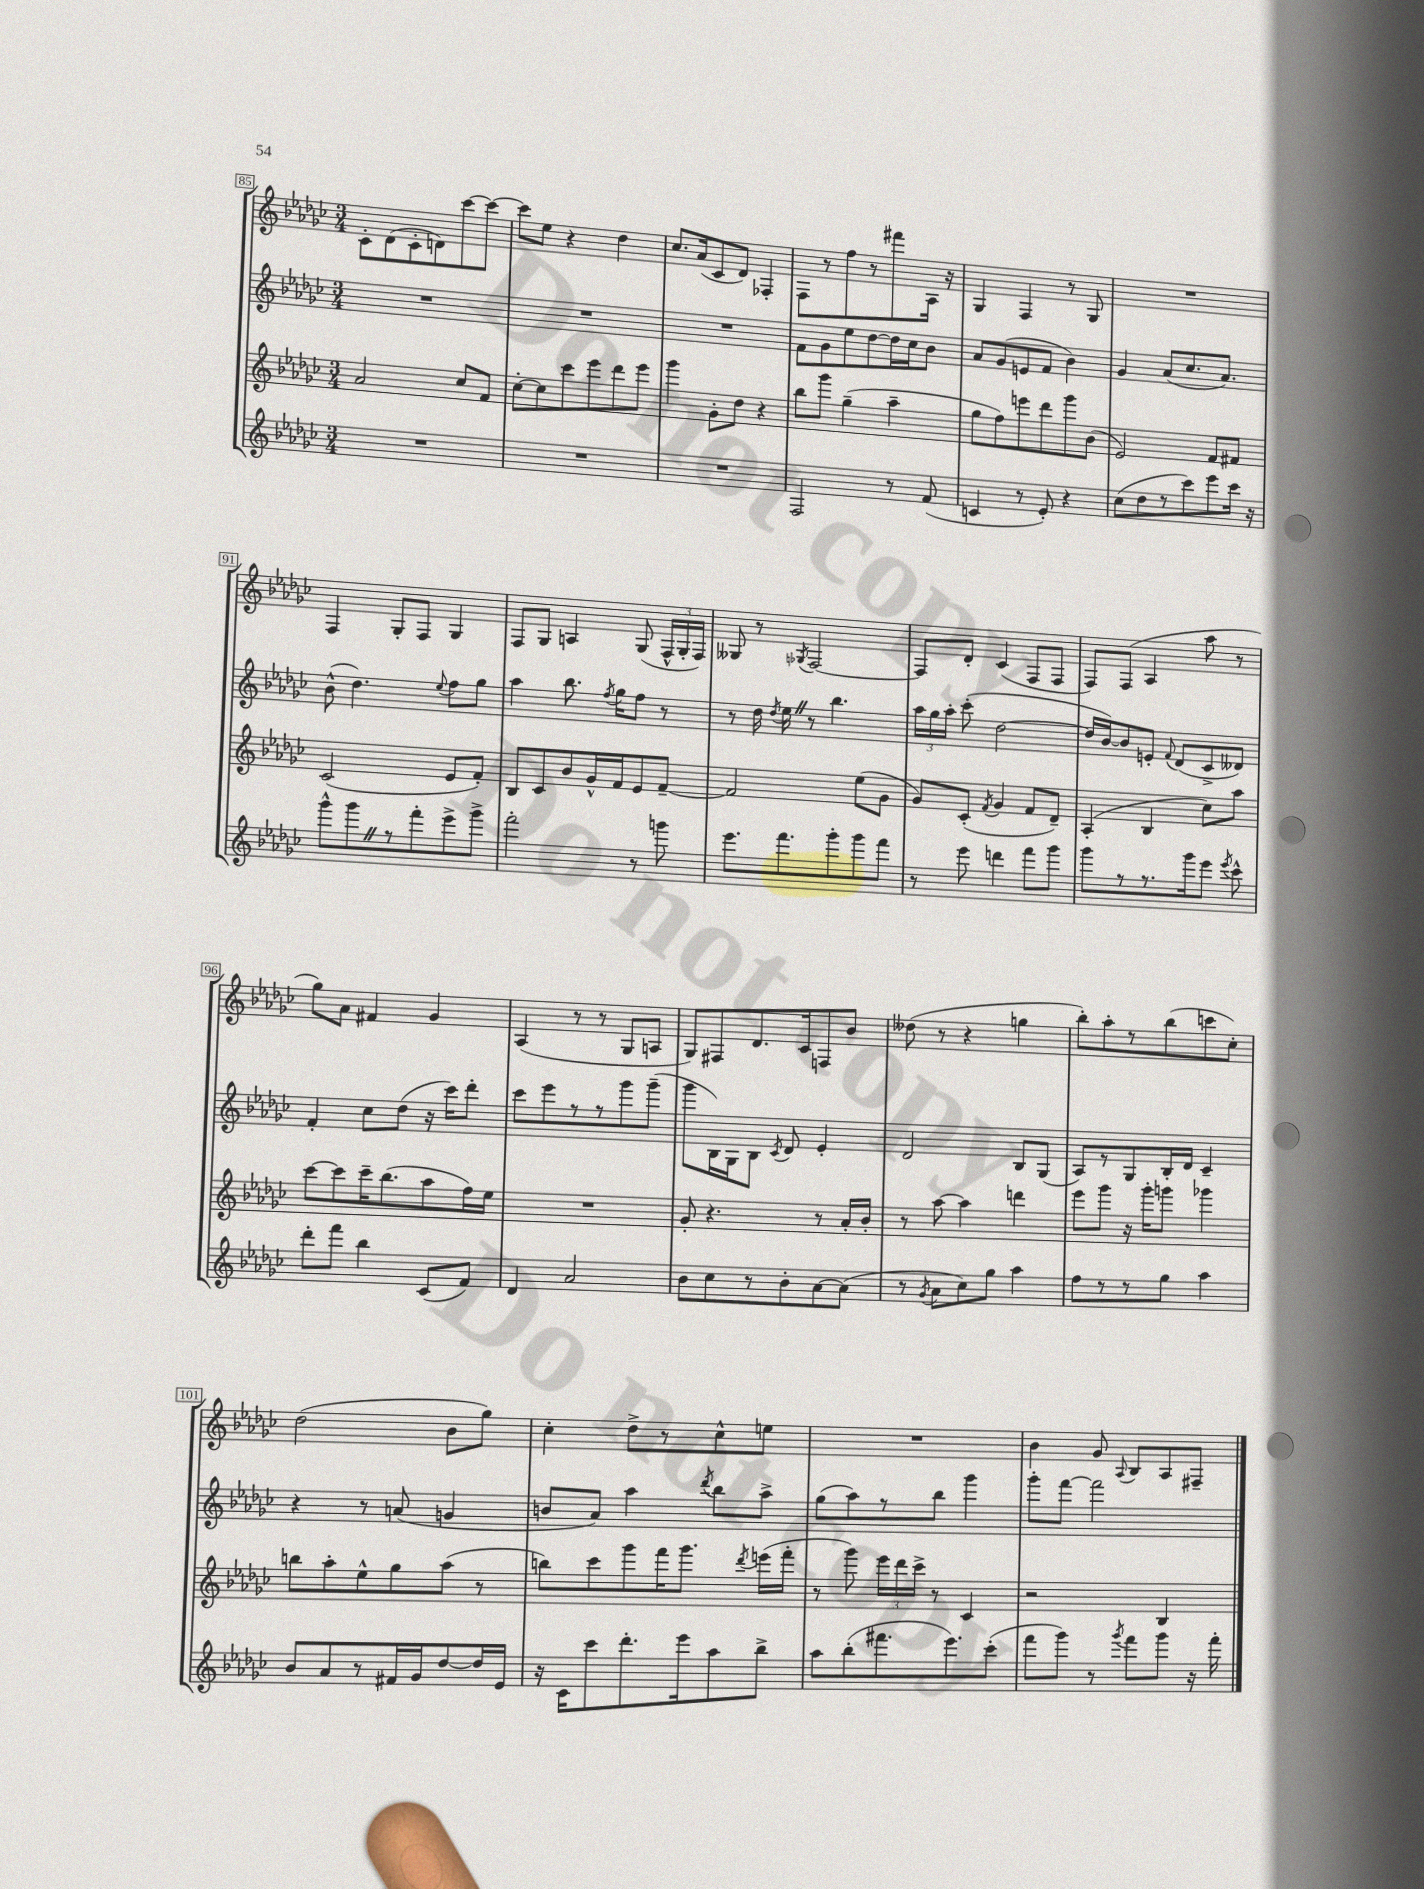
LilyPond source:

<<
\new StaffGroup <<
\new Staff = "s0" {
    \clef treble \key ges \major \numericTimeSignature \time 3/4
    \autoBeamOff ces'8[-. des'8( ces'8-. d'8) ces'''8~ ces'''8]~ |
    ces'''8[ ees''8] r4 des''4 |
    ces''8.[ aes'16( ces'8 des'8]) fes4-. |
    f8[ r8 f''8 r8 fis'''8 aes16] r16 |
    ges4 f4 r8 ges8 |
    R2. |
    f4 ges8[-. f8] ges4 |
    f8[ ges8] a4 ges8( \tuplet 3/2 { f16[-^ ges16-. f16]) } |
    geses8 r8 \acciaccatura { ges8 } f2~ |
    f8[ des'8]-. ces'4( f8[ f8] |
    f8[) f8]( aes4 aes''8 r8 |
    ges''8[) aes'8] fis'4 ges'4 |
    aes4( r8 r8 ges8[ a8] |
    ges8[) fis8 des'8. ces'16 f8 bes'8] |
    deses''8( r8 r4 g''4 |
    bes''8[-.) aes''8-. r8 bes''8( c'''8 ces''8]-.) |
    des''2( bes'8[ ges''8]) |
    ces''4-. des''8[-> r8 ces''8-^ e''8] |
    R2. |
    bes'4 ges'8 \appoggiatura { aes8 } bes8[ aes8 fis8]-- \bar "|." |
}
\new Staff = "s1" {
    \clef treble \key ges \major \numericTimeSignature \time 3/4
    \autoBeamOff R2. |
    R2. |
    R2. |
    f'8[ ges'8 ees''8 des''8~ des''16 ces''16 bes'8] |
    aes'8[ ges'8( e'8 f'8] bes'4) |
    ges'4 aes'8[( ces''8. aes'8.]) |
    bes'8-^( des''4.) \appoggiatura { ees''8 } f''8[ ges''8] |
    aes''4 bes''8. \acciaccatura { f''8 } ges''16[ f''8] r8 |
    r8 des''16 \acciaccatura { des''8 } ees''16 \once \override BreathingSign.text = \markup { \musicglyph "scripts.caesura.straight" } \breathe r8 bes''4. |
    \tuplet 3/2 { aes''16[ ges''16 aes''16]-. } ces'''8-.( des''2~ |
    des''16[ bes'16~) bes'8 e'8]-. \appoggiatura { f'8 } des'8[( ces'8-> deses'8]) |
    f'4-. ces''8[ des''8]( r16 ces'''16[) des'''8]-. |
    ces'''8[ ees'''8 r8 r8 ges'''8 ges'''8]--( |
    ges'''8[ bes16) ges16 bes8] \acciaccatura { ces'8 } des'8 ees'4-. |
    des'2 bes8[ ges8]( |
    aes8[) r8 ges8 bes16-. des'16] ces'4-- |
    r4 r8 a'8( g'4 |
    b'8[ aes'8]) aes''4 \acciaccatura { des'''8 } bes''8[ aes''8]-> |
    ges''8[( aes''8) r8 bes''8] ges'''4 |
    ges'''8[-. f'''8]~ f'''2 \bar "|." |
}
\new Staff = "s2" {
    \clef treble \key ges \major \numericTimeSignature \time 3/4
    \autoBeamOff aes'2 ces''8[ f'8] |
    ces''8[~-. ces''8 ces'''8 ees'''8 des'''8 ees'''8] |
    ges'''4 ges'8[-. des''8] r4 |
    bes''8[ ges'''8] ges''4--( aes''4-- |
    ges''8[ f''8) e'''8 des'''8 ges'''8 bes'8]( |
    ees'2) f'8[ fis'8] |
    ces'2( ees'8[ f'8]-.) |
    bes8[ ces'8 bes'8 ges'16-^ f'16 ees'8 f'8]~-- |
    f'2 ees''8[( ges'8] |
    ges'8[) ces'8]-.( \acciaccatura { f'8 } ges'4 f'8[ des'8]--) |
    aes4-.( bes4 ces''8[) aes''8] |
    ces'''8[~ ces'''8 ces'''16-- bes''8.( aes''8 f''16) ees''16] |
    R2. |
    ges'8-. r4. r8 aes'16[-. bes'16]-. |
    r8 aes''8~ aes''4 d'''4 |
    ees'''8[ ges'''8] r16 ges'''16[-. g'''8] ges'''4 |
    b''8[ aes''8-. ees''8-^ ges''8 aes''8]( r8 |
    b''8[) ces'''8 ges'''8 f'''16 ges'''8.] \acciaccatura { des'''8 } e'''16[( f'''16]-. |
    r8 ges'''8) \tuplet 3/2 { ees'''16[ des'''16 ces'''16]-> } r8 ces'4 |
    r2 bes4 \bar "|." |
}
\new Staff = "s3" {
    \clef treble \key ges \major \numericTimeSignature \time 3/4
    \autoBeamOff R2. |
    R2. |
    R2. |
    f2 r8 f'8( |
    c'4 r8 ees'8-.) r4 |
    ces''8[( des''8 r8 ces'''8) ees'''8 ces'''16] r16 |
    ges'''8[-^ ges'''8 \once \override BreathingSign.text = \markup { \musicglyph "scripts.caesura.straight" } \breathe r8 f'''8-. ees'''8-> ges'''8]-> |
    f'''2-. r8 g'''8 |
    ees'''8.[ f'''8. ges'''8-. ges'''8 f'''8] |
    r8 ees'''8 d'''4 f'''8[ ges'''8] |
    ges'''8[ r8 r8. ges'''16 ees'''8] \acciaccatura { ees'''8 } ces'''8-^ |
    des'''8[-. f'''8] bes''4 ces'8[( f'8]) |
    des'4 aes'2 |
    bes'8[ ces''8 r8 bes'8-. aes'8~ aes'8]( |
    r8 \acciaccatura { ges'8 } aes'8[ ces''8) ges''8] aes''4 |
    f''8[ r8 r8 ges''8] aes''4 |
    bes'8[ aes'8 r8 fis'16 ges'16 des''8~ des''16 ees'16] |
    r16 ces'16[ ces'''8 des'''8.-. ees'''16 aes''8 bes''8]-> |
    aes''8[ bes''8-.( fis'''8. ees'''8.) ces'''8]-.( |
    f'''8[ ges'''8]) r8 \acciaccatura { ges'''8 } f'''8[ ges'''8] r16 f'''16-. \bar "|." |
}
>>
>>
\layout { \context { \Score currentBarNumber = #85 \override BarNumber.stencil = #(make-stencil-boxer 0.1 0.3 ly:text-interface::print) } }
